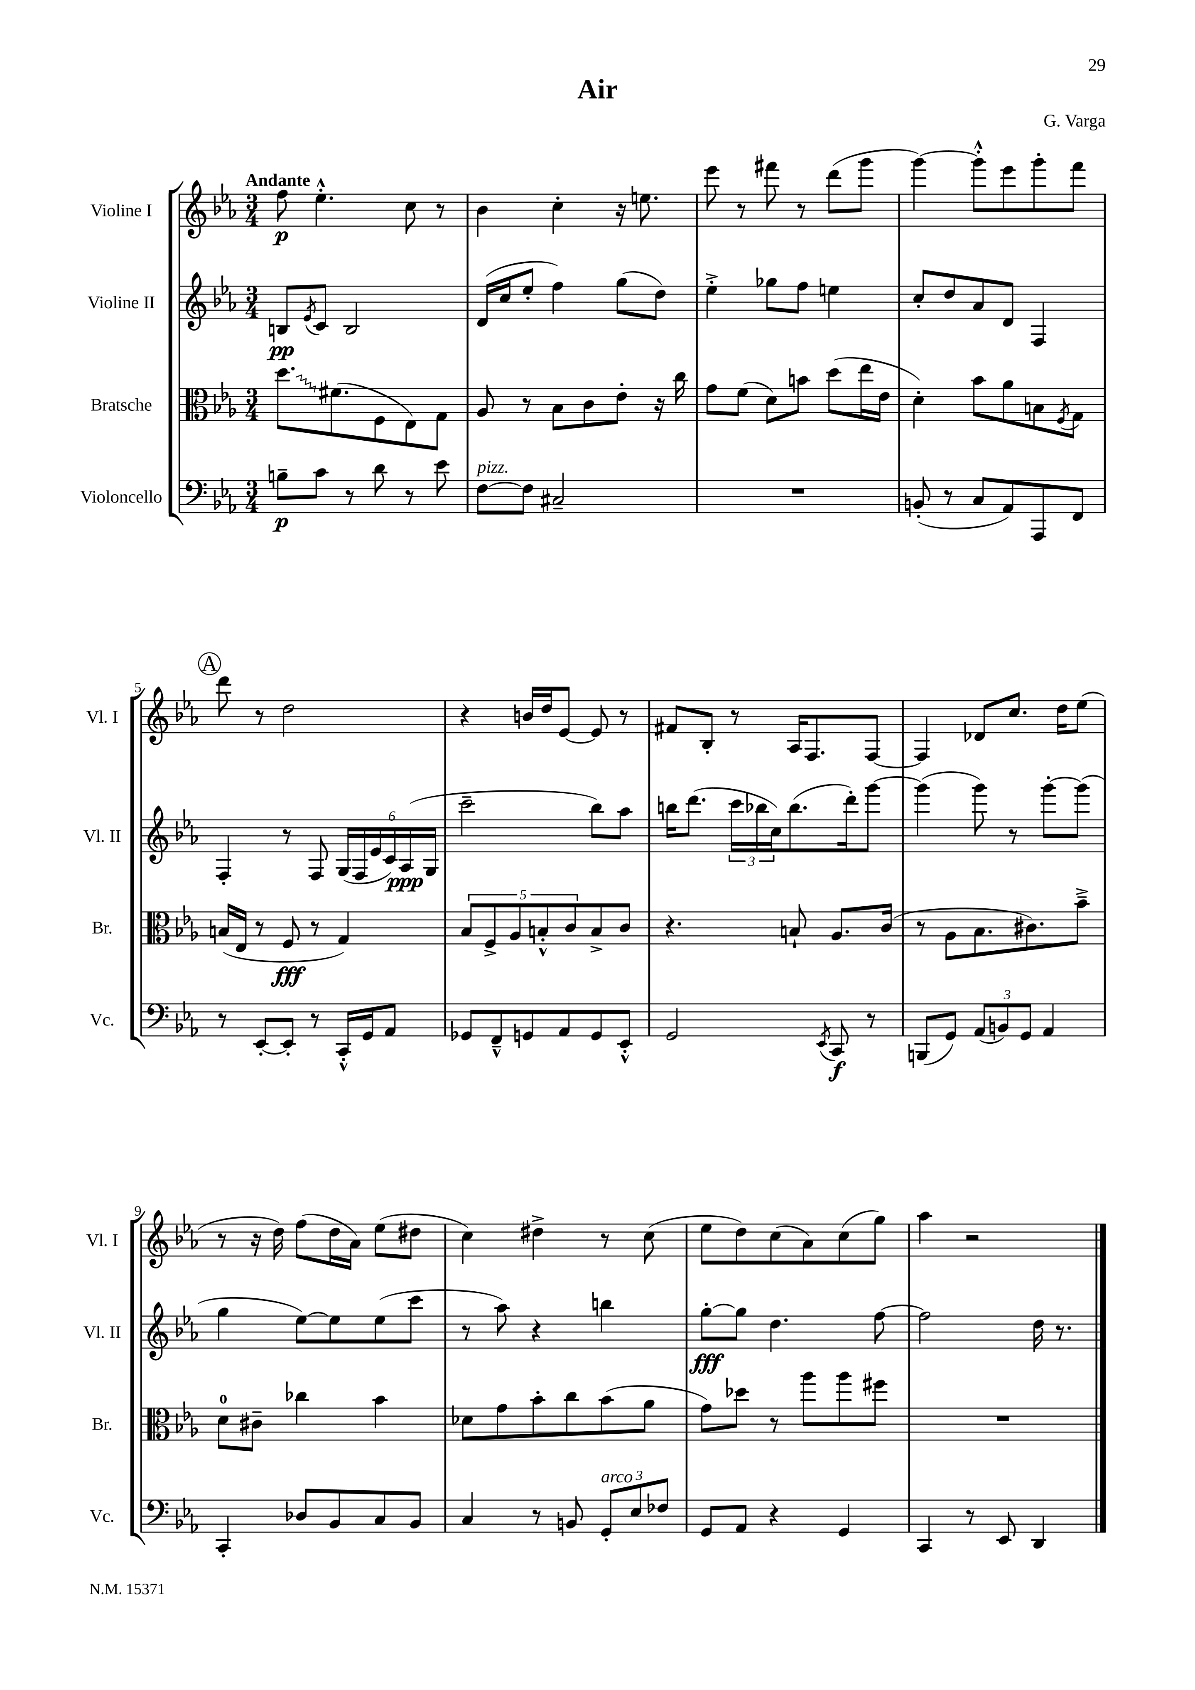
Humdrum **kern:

**kern	**kern	**kern	**kern
*staff4	*staff3	*staff2	*staff1
*clefF4	*clefC3	*clefG2	*clefG2
*k[b-e-a-]	*k[b-e-a-]	*k[b-e-a-]	*k[b-e-a-]
*M3/4	*M3/4	*M3/4	*M3/4
8B~	8.dd	8B	8ff
.	.	8qe-	.
8c	.	8c	4.ee-'^^
.	(8.f#	.	.
8r	.	2B	.
8d	8F	.	.
8r	8E-)	.	8cc
8e-	8G	.	8r
=	=	=	=
[8F	8A-	(16d	4b-
.	.	16cc	.
8F]	8r	8ee-'	.
2C#~	8B-	4ff)	4cc'
.	8c	.	.
.	8e-'	(8gg	16r
.	.	.	8.ee
.	16r	8dd)	.
.	16cc	.	.
=	=	=	=
2.r	8g	4ee-'^	8eee-
.	(8f	.	8r
.	8d)	8gg-	8fff#
.	8b	8ff	8r
.	(8dd	4ee	(8ddd
.	16ee-	.	8ggg
.	16e-	.	.
=	=	=	=
(8BB'	4d')	8cc'	[4ggg)
8r	.	8dd	.
8C	8b-	8a-	8ggg'^^]
8AA-)	8a-	8d	8eee-
8AAA-	8B	4F	8ggg'
.	8qF	.	.
8FF	8G	.	8fff
=	=	=	=
8r	(16B	4F'	8ddd
.	16E-	.	.
[8EE-'	8r	.	8r
8EE-']	8F	8r	2dd
8r	8r	8F	.
16CC'^^	4G)	(24G	.
.	.	24F	.
16GG	.	.	.
.	.	24e-	.
8AA-	.	24c)	.
.	.	(24A-	.
.	.	24G	.
=	=	=	=
8GG-	10B-	2ccc~	4r
.	10F^	.	.
8FF~^^	.	.	.
.	10A-	.	.
8GG	.	.	16b
.	10B'^^	.	.
.	.	.	16dd
8AA-	.	.	[8e-
.	10c	.	.
8GG	8B^	8bb-)	8e-]
8EE-'^^	8c	8aa-	8r
=	=	=	=
2GG	4.r	16bb	8f#
.	.	(8.ddd	.
.	.	.	8B-'
.	.	24ccc	8r
.	.	24bb-	.
.	.	24cc)	.
.	8B`	(8.bb-	16A-
.	.	.	8.F
8qEE-	.	.	.
8CC	8.A-	.	.
.	.	16ddd')	.
8r	.	[8ggg	[8F
.	(16c	.	.
=	=	=	=
(8BBB	8r	(4ggg]	4F]
8GG)	8A-	.	.
(12AA-	8.B-	8ggg)	8d-
12BB)	.	.	.
.	.	8r	8.cc
12GG	.	.	.
.	8.c#)	.	.
4AA-	.	[8ggg'	.
.	.	.	16dd
.	8b-~^	(8ggg]	(8ee-
=	=	=	=
4CC'	8d	4gg	8r
.	8c#~	.	16r
.	.	.	16dd)
8D-	4cc-	[8ee-)	(8ff
8BB-	.	8ee-]	16dd
.	.	.	16a-)
8C	4b-	(8ee-	(8ee-
8BB-	.	8ccc	8dd#
=	=	=	=
4C	8d-	8r	4cc)
.	8g	8aa-)	.
8r	8b-'	4r	4dd#^
8BB	8cc	.	.
12GG'	(8b-	4bb	8r
12E-	.	.	.
.	8a-	.	(8cc
12F-	.	.	.
=	=	=	=
8GG	8g)	[8gg'	8ee-
8AA-	8dd-	8gg]	8dd)
4r	8r	4.dd	(8cc
.	8aa-	.	8a-)
4GG	8aa-	.	(8cc
.	8ff#	[8ff	8gg)
=	=	=	=
4CC	2.r	2ff]	4aa-
8r	.	.	2r
8EE-	.	.	.
4DD	.	16dd	.
.	.	8.r	.
==	==	==	==
*-	*-	*-	*-
